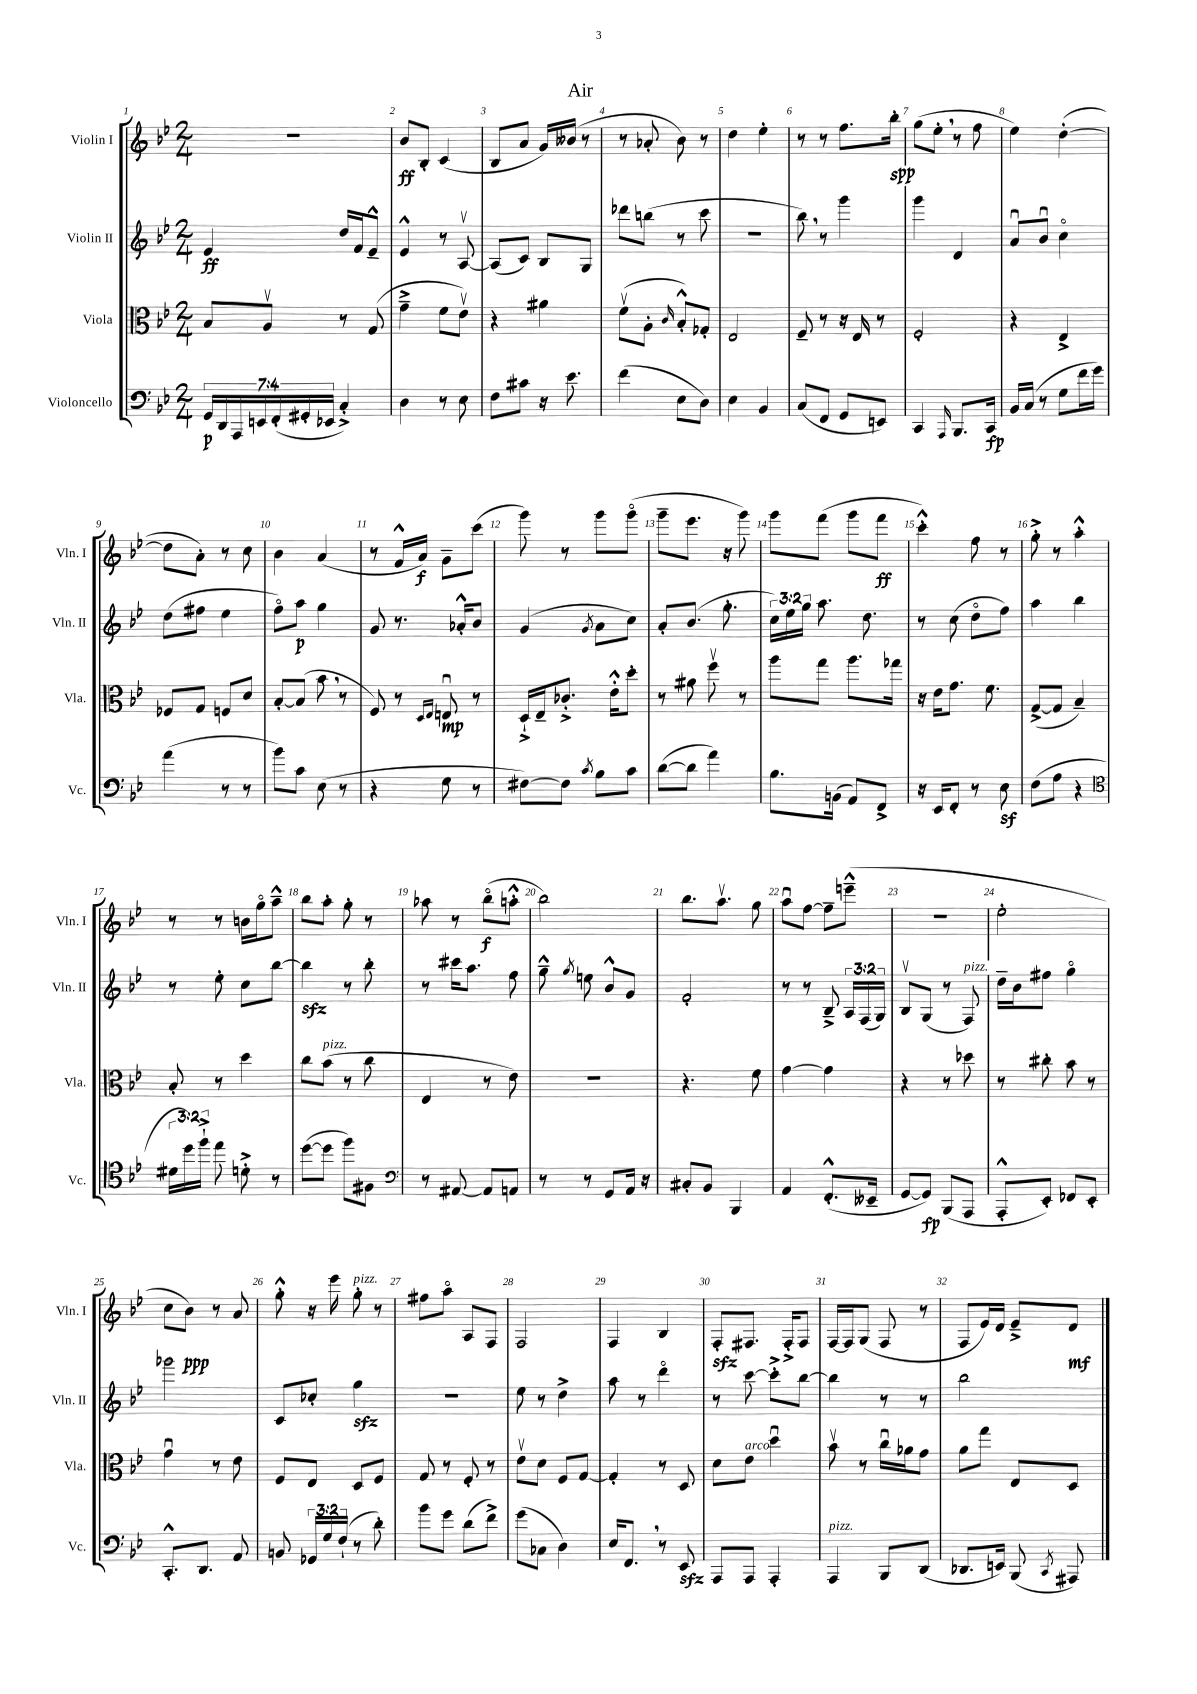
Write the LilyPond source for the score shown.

\header { title = "Air" }
<<
\new StaffGroup <<
\new Staff = "s0" \with { instrumentName = "Violin I" shortInstrumentName = "Vln. I" } {
    \clef treble \key bes \major \numericTimeSignature \time 2/4
    \autoBeamOff r2 |
    bes'8[\ff bes8]-. c'4( |
    bes8[ a'8] g'16[) beses'16]( r8 |
    r8 aes'8-. bes'8) r8 |
    d''4 ees''4-. |
    r8 r8 f''8.[ bes''16]-.\spp |
    g''8[( ees''8]-. \breathe r8 f''8 |
    ees''4) d''4~-.( |
    d''8[ a'8]-.) r8 c''8 |
    bes'4 a'4( |
    r8 f'16[-^ a'16]\f) g'8[-- c'''8]( |
    g'''8) r8 g'''8[ g'''8]\flageolet( |
    g'''8[-- ees'''8.] r16 g'''8) |
    g'''8[ f'''8]( g'''8[ f'''8]\ff |
    c'''4-.-^) f''8 r8 |
    g''8-.-> r8 a''4-.-^ |
    r8 r8 b'16[ g''16\flageolet a''8]---^ |
    bes''8[ a''8]-. g''8-. r8 |
    aes''8 r8 bes''8[\flageolet\f( a''8]-.-^ |
    bes''2) |
    bes''8.[ a''8.]\upbow g''8 |
    a''8[\downbow f''8]~ f''8[-- e'''8]---^( |
    R2 |
    ees''2-. |
    c''8[ bes'8]\ppp) r8 a'8 |
    g''8-.-^ r16 ees'''16 g''8-.^\markup { \italic "pizz." } r8 |
    fis''8[ a''8]\flageolet a8[ f8] |
    f2 |
    f4 bes4 |
    f8[-.\sfz fis8.] fis16[-.-> fis8] |
    f16[~ f16 g8]( f8 r8 |
    f8[ ees'16) d'16] ees'8[---> d'8]\mf \bar "|." |
}
\new Staff = "s1" \with { instrumentName = "Violin II" shortInstrumentName = "Vln. II" } {
    \clef treble \key bes \major \numericTimeSignature \time 2/4 \override Staff.TupletNumber.text = #tuplet-number::calc-fraction-text
    \autoBeamOff ees'4\ff d''16[ f'16 ees'8]---^ |
    ees'4-^ r8 a8~\upbow |
    a8[( c'8]) bes8[ g8] |
    des'''8[ b''8]( r8 c'''8 |
    R2 |
    bes''8) \breathe r8 g'''4 |
    g'''4 d'4 |
    a'8[\downbow bes'8]\downbow c''4\flageolet |
    d''8[( fis''8] ees''4 |
    f''8[\flageolet) a''8]\p g''4 |
    g'8 r8. aes'16[-.-^ bes'8] |
    g'4( \acciaccatura { g'8 } a'8[ c''8]) |
    a'8[-. bes'8.]( g''8.-. |
    \tuplet 3/2 { c''16[) ees''16 g''16] } a''8. d''8. |
    r8 c''8( d''8[\flageolet f''8]) |
    a''4 bes''4 |
    r8 ees''8-. c''8[ bes''8]~ |
    bes''4\sfz r8 bes''8-. |
    r8 cis'''16[ a''8.] f''8 |
    g''8---^ \acciaccatura { g''8 } e''8 bes'8[-^ g'8] |
    f'2-. |
    r8 r8 bes8---> \tuplet 3/2 { a16[ f16( g16]) } |
    bes8[\upbow g8]( r8 f8^\markup { \italic "pizz." }) |
    d''16[-- bes'16 fis''8] g''4\flageolet |
    ges'''2 |
    c'8[ ces''8]-. g''4\sfz |
    R2 |
    ees''8 r8 d''4-> |
    a''8 r8 d'''4\flageolet |
    r8 c'''8~ c'''8[-.-> bes''8]~ |
    bes''4 r8 r8 |
    bes''2 \bar "|." |
}
\new Staff = "s2" \with { instrumentName = "Viola" shortInstrumentName = "Vla." } {
    \clef alto \key bes \major \numericTimeSignature \time 2/4
    \autoBeamOff bes8[ a8]\upbow r8 g8( |
    g'4---> f'8[ ees'8]\upbow) |
    r4 ais'4 |
    f'8[\upbow( a8]-. \grace { c'16 } bes8[-.-^) ges8]-. |
    ees2 |
    f8-- r8 r16 ees16 r8 |
    f2-. |
    r4 ees4-> |
    fes8[ g8] f8[ d'8] |
    bes8[~-. bes8]( bes'8 \breathe r8 |
    f8) r8 \grace { d16[ ees16] } e8\downbow\mp r8 |
    d16[-!-> ees16-- ces'8.]-.-> ees'16[-.-^ d''8]-. |
    r8 ais'8 f''8\upbow r8 |
    a''8[ g''8] a''8.[ ges''16] |
    r16 ees'16[ g'8.] f'8. |
    g8[~->( g8] bes4--) |
    bes8-. r8 d''4 |
    c''8[ bes'8]^\markup { \italic "pizz." }( r8 c''8 |
    ees4 r8 ees'8) |
    R2 |
    r4. f'8 |
    g'4~ g'4 |
    r4 r8 des''8 |
    r8 cis''8-. bes'8 r8 |
    g'4\downbow r8 ees'8 |
    f8[ ees8] d8[ f8] |
    g8 r8 f8-. r8 |
    ees'8[\upbow d'8] f8[ g8]~ |
    g4-. r8 d8 |
    d'8[ ees'8]^\markup { \italic "arco" } d''4\downbow |
    bes'8\upbow r8 c''16[\downbow aes'16 g'8] |
    a'8[ g''8] ees8[ d8] \bar "|." |
}
\new Staff = "s3" \with { instrumentName = "Violoncello" shortInstrumentName = "Vc." } {
    \clef bass \key bes \major \numericTimeSignature \time 2/4 \override Staff.TupletNumber.text = #tuplet-number::calc-fraction-text
    \autoBeamOff \tuplet 7/4 { g,16[\p d,16 a,,16 e,16 f,16-.( gis,16-. ees,16] } c4-.->) |
    d4 r8 ees8 |
    f8[ cis'8] r16 ees'8. |
    f'4( ees8[ d8]) |
    ees4 bes,4 |
    c8[( f,8] g,8[ e,8]) |
    c,4 \grace { a,,16 } bes,,8.[ c,16]\fp |
    bes,16[ c16]( r8 g8[ f'16 g'16]) |
    a'4( r8 r8 |
    bes'8[) c'8] ees8( r8 |
    r4 g8 r8 |
    fis8[~) fis8] \acciaccatura { c'8 } bes8[ c'8] |
    d'8[~( d'8] a'4) |
    bes8.[ b,16]( a,8[) f,8]-> |
    r16 ees,16[ f,8]-. r8 ees8\sf |
    f8[( a8] r4 |
    \clef tenor \tuplet 3/2 { dis'16[ d''16) f''16]-!-> } ees''8 d'8-.-> r8 |
    d''8[~( d''8] f''8[) fis8] |
    \clef bass r8 ais,8~ ais,8[ a,8] |
    r8 r8 g,8[ a,16] r16 |
    cis8[-. bes,8] bes,,4 |
    a,4 f,8.[-.-^( eeses,16]-- |
    g,8[~ g,8]\fp) bes,,8[( a,,8] |
    a,,8[-.-^ ees,8]-.) fes,8[ ees,8]-. |
    c,8.[-.-^ d,8.] a,8 |
    b,8 \tuplet 3/2 { ges,16[ g16 f16]-!( } r8 d'8-.) |
    bes'8[ g'8] d'8[( f'8]->) |
    g'8[( ces8] d4) |
    ees16[ f,8.] \breathe r8 ees,8\sfz |
    a,,8[ a,,8] a,,4-. |
    a,,4^\markup { \italic "pizz." } bes,,8[ d,8]( |
    des,8.[ e,16]) bes,,8( \acciaccatura { c,8 } ais,,8) \bar "|." |
}
>>
>>
\layout { \context { \Score \override BarNumber.break-visibility = ##(#f #t #t) barNumberVisibility = #all-bar-numbers-visible } }
